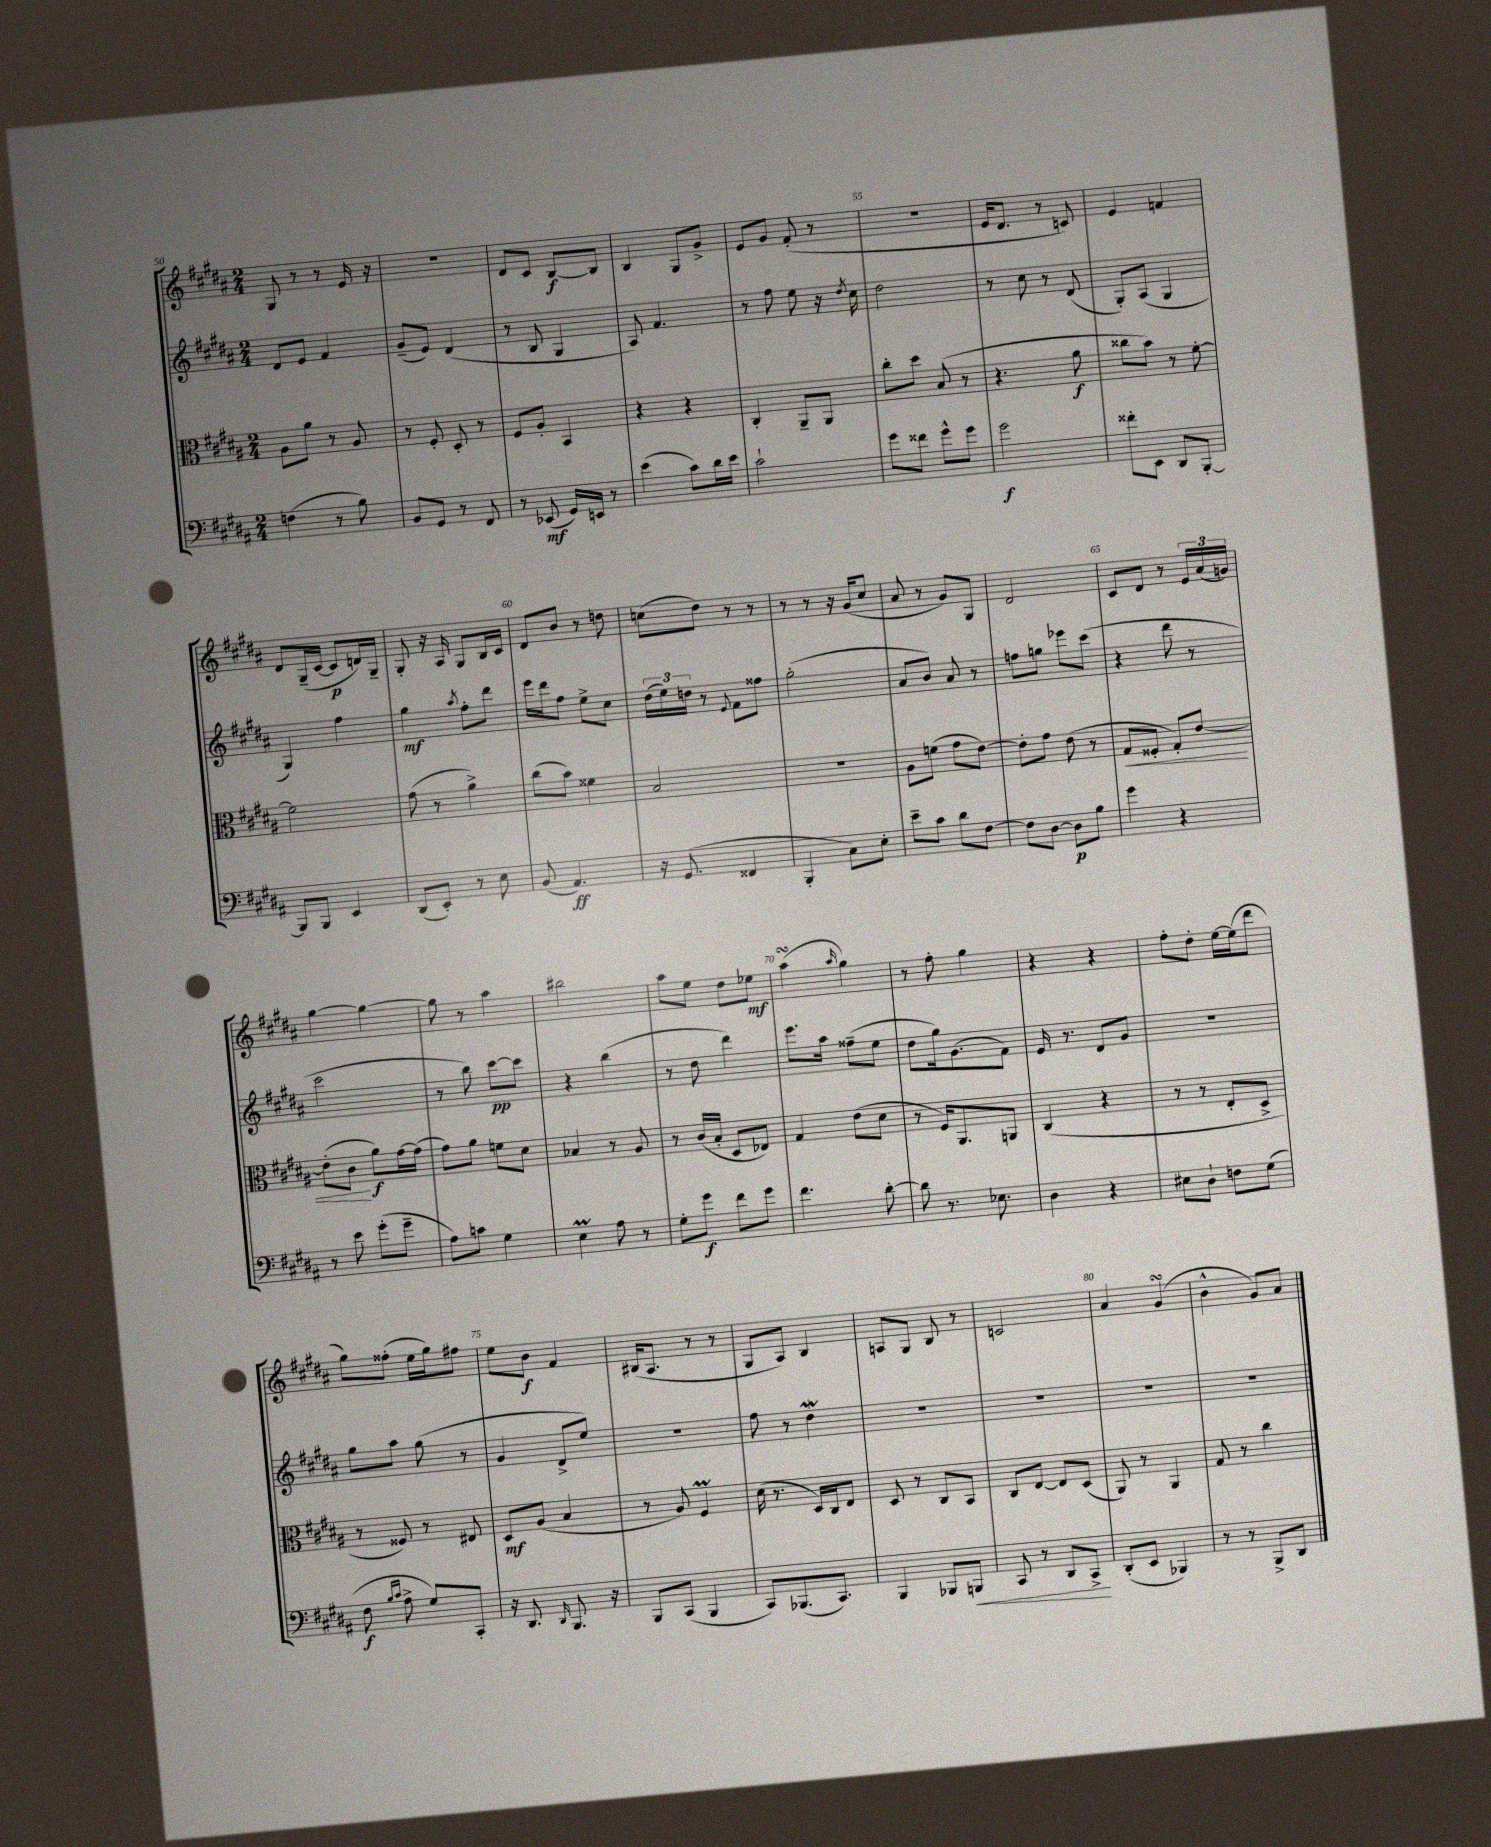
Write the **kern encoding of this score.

**kern	**kern	**kern	**kern
*staff4	*staff3	*staff2	*staff1
*clefF4	*clefC3	*clefG2	*clefG2
*k[f#c#g#d#a#]	*k[f#c#g#d#a#]	*k[f#c#g#d#a#]	*k[f#c#g#d#a#]
*M2/4	*M2/4	*M2/4	*M2/4
(4F	8A#	8d#	8G#
.	8a#	8e	8r
8r	8r	4f#	8r
8B)	8A#	.	16e
.	.	.	16r
=	=	=	=
8BB	8r	(8g#~	2r
8GG#	8F#'	8e)	.
8r	8D#'	(4d#	.
8FF#	8r	.	.
=	=	=	=
8r	8F#	8r	8d#
(8EE-	8A#'	8B	8c#
16GG#)	4BB	4G#	[8B
16EE	.	.	.
8r	.	.	8B]
=	=	=	=
(4e	4r	8A#)	4B
.	.	4.f#	.
8c#)	4r	.	8G#
16d#	.	.	8g#^
16e	.	.	.
=	=	=	=
2c#`	4C#'	8r	8e
.	.	8ff#	8g#
.	8AA#~	8ee	(8f#'
.	8AA#	16r	8r
.	.	8qdd#	.
.	.	16cc#	.
=	=	=	=
8g#	8cc#'	2dd#	2r
8f##	8dd#	.	.
8g#^^	(8B	.	.
8g#	8r	.	.
=	=	=	=
2g#	4.r	8r	16e
.	.	.	8.d#
.	.	8cc#	.
.	.	8r	8r
.	8a#	(8d#	8c)
=	=	=	=
8f##'	8cc##	8G#')	4e
8EE	8b)	(8A#	.
8DD#	8r	4G#	4f
[8BBB'	[8f#'	.	.
=	=	=	=
8BBB]	2f#]	4G#)	8d#
8BBB	.	.	(16G#~
.	.	.	[16c#
4EE	.	4ff#	8c#]
.	.	.	16d)
.	.	.	16G#~
=	=	=	=
(8DD#	(8g#	4gg#	8G#'
8EE')	8r	.	16r
.	.	.	16A#
.	.	8qaa#	.
8r	4a#^)	8ff#'	8G#
8E	.	8ddd#	16B
.	.	.	16c#
=	=	=	=
(8BB	(8cc#	16eee	8d#
.	.	16ddd#	.
4.AA#)	8b)	8ff#	8b
.	4f##	8ee^	8r
.	.	8cc#	8dd
=	=	=	=
16r	2B	(24dd#	(8cc
.	.	24ee)	.
(8.GG#	.	.	.
.	.	24dd	.
.	.	8r	8dd#)
.	.	8qqe	.
4FF##	.	8f#	8r
.	.	8ff##	8r
=	=	=	=
4BBB'	2r	(2gg#'	8r
.	.	.	8r
8C#)	.	.	16r
.	.	.	(16g#
8E'	.	.	8cc#
=	=	=	=
8e~	8A#	8a#	8a#
8c#	(8f	8b)	8r
8d#	8g#	8a#	8g#)
[8F#	[8e)	8r	8G#
=	=	=	=
8F#]	8e']	8ff	2d#
[8D#	8g#	8gg	.
8D#]	(8e	8eee-	.
8B	8r	(8ccc#	.
=	=	=	=
4g#	8G#	4r	8c#
.	8F##'	.	8d#
4r	8G#')	8ddd#	8r
.	[8e	8r	24e
.	.	.	(24a#
.	.	.	24g)
=	=	=	=
8r	(8e']	2ccc#	[4gg#
8e	8c#	.	.
(8g#'	8a#)	.	4gg#_
8g#~	[16g#	.	.
.	(16g#]	.	.
=	=	=	=
8A#)	8g#)	8r	8gg#]
8c	8a#	8bb)	8r
4G#	8f	[8ccc#	4aa#
.	8d#	8ccc#]	.
=	=	=	=
4E	4B-	4r	2bb#
8A#	8r	(4bb	.
8r	8A#	.	.
=	=	=	=
8G#'	8r	8r	8aa#
8g#	(16c#	8dd#	8ee
.	16B'	.	.
8f#	8D#	4ddd#)	8dd#
8g#	8E-)	.	8ee-
=	=	=	=
4.f#	4G#	8.eee	(4aa#
.	.	16aa#	.
.	.	.	16qqaa#
.	(8e	(8ff##~	4gg#)
[8d#'	8d#	8ee	.
=	=	=	=
8d#]	8r	8dd#	8r
8.r	16F#)	16gg#)	8ff#'
.	8.AA#	(8.g#	.
.	.	.	4gg#
8.E-	.	.	.
.	8AA	8f#)	.
=	=	=	=
4D#	(4C#	16e	4r
.	.	8.r	.
4r	4r	8d#	4r
.	.	8g#	.
=	=	=	=
8E#	8r	2r	8ff#'
8D#`	8r	.	8dd#'
8F	8E'	.	[16ee
.	.	.	(16ee]
(8G#	8D#^	.	8ddd#
=	=	=	=
8F#	8r	8gg#	8gg#)
16qqB	.	.	.
16qqc#	.	.	.
8A#^	8F##)	8aa#	(8ff##'
8G#)	8r	(8gg#	16ee
.	.	.	16gg#)
8CC#'	8E#	8r	8ff#
=	=	=	=
16r	8D#	4g#	8ee
8.DD#	.	.	.
.	(8A#	.	8b
16qqDD#	.	.	.
8.BBB	4B	8d#^	4f#
.	.	8ee)	.
16r	.	.	.
=	=	=	=
8BBB	8r	2r	(16B#
.	.	.	8.A#
(8CC#	8A#)	.	.
4BBB	4F#	.	8r
.	.	.	8r
=	=	=	=
8CC#)	(16d#	8ff#	8G#
.	8.r	.	.
(8.BBB-	.	8r	8A#)
.	16D#)	4dd#	4B
8.CC#)	16C#	.	.
.	8E	.	.
=	=	=	=
4BBB	8D#	2r	8A
.	8r	.	8G#
8BBB-	8C#	.	8B
8BBB	8BB	.	8r
=	=	=	=
8CC#	8C#	2r	2c
8r	[8E	.	.
8DD#	8E]	.	.
8CC#^	(8D#	.	.
=	=	=	=
(8DD#'	8AA#)	2r	4a#
8EE	8r	.	.
4BBB-)	4AA#	.	(4g#
=	=	=	=
8r	8G#	2r	4b^^
8r	8r	.	.
8BBB^	4cc#	.	8g#)
8DD#	.	.	8a#
==	==	==	==
*-	*-	*-	*-
